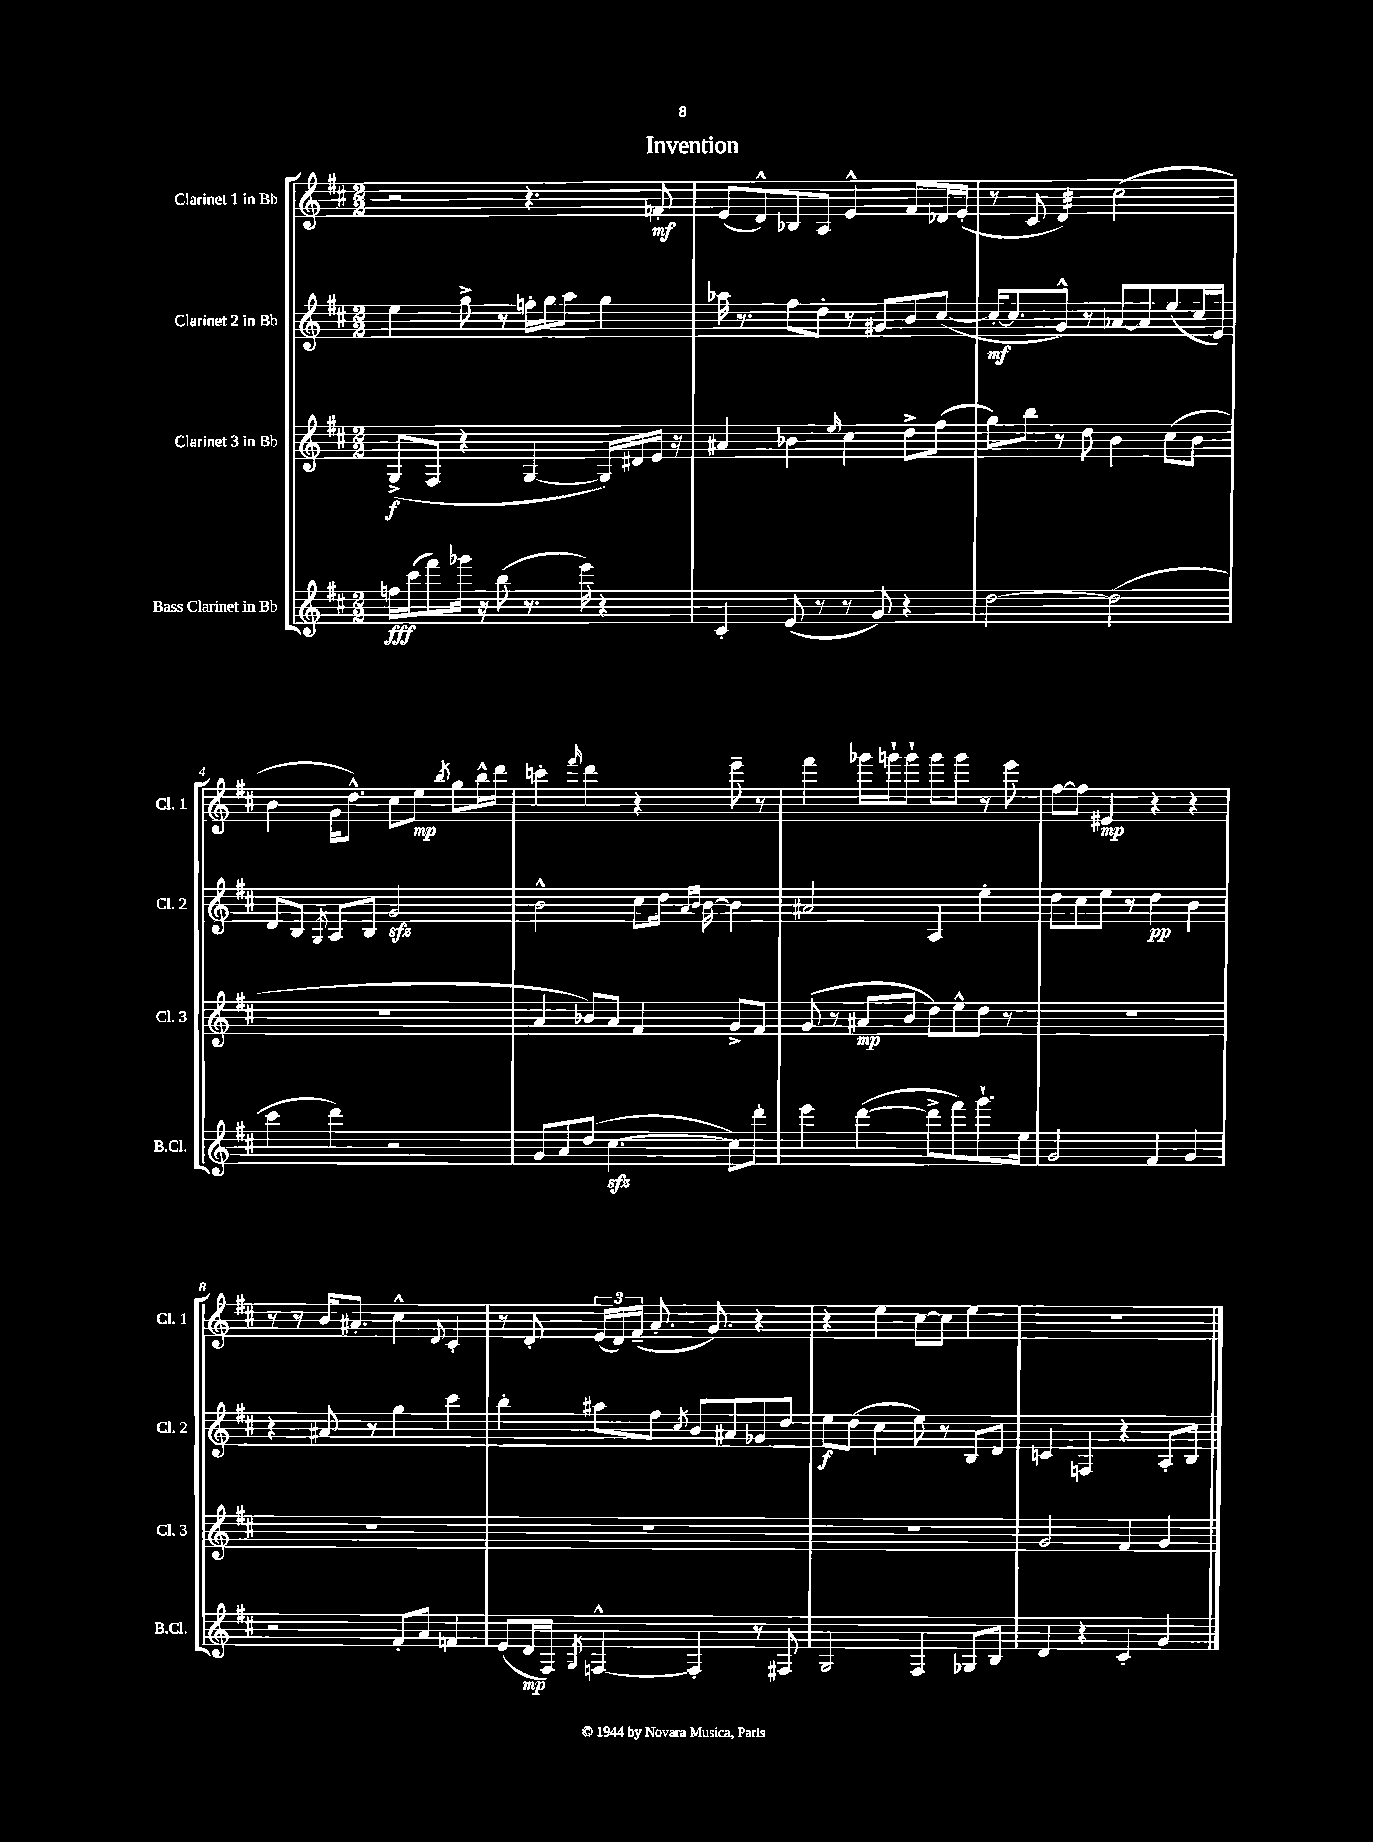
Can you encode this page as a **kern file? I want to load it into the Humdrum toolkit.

**kern	**kern	**kern	**kern
*staff4	*staff3	*staff2	*staff1
*clefG2	*clefG2	*clefG2	*clefG2
*k[f#c#]	*k[f#c#]	*k[f#c#]	*k[f#c#]
*M2/2	*M2/2	*M2/2	*M2/2
16ff	(8G^	4ee	2r
(16ccc#	.	.	.
8fff#)	8F#	.	.
16ggg-	4r	8gg^	.
16r	.	.	.
(8bb	.	8r	.
8.r	[4G	16ff'	4.r
.	.	16gg	.
.	.	8aa	.
16eee)	.	.	.
4r	16G])	4gg	.
.	16d#	.	.
.	16e	.	8f'
.	16r	.	.
=	=	=	=
4c#'	4a#	16aa-	(8e
.	.	8.r	.
.	.	.	8d^^)
(8e	4b-	8ff#	8B-
8r	.	8dd'	8A
.	16qqee	.	.
8r	4cc#	8r	4e^^
8g)	.	8g#	.
4r	8dd^	8b	8f#
.	(8ff#	([8cc#	16d-
.	.	.	(16e'
=	=	=	=
[2dd	8gg)	16cc#'_	8r
.	.	8.cc#]	.
.	8bb	.	8c#
.	8r	8g^^)	4d)
.	8dd	8r	.
(2dd]	4b	[8a-	(2cc#
.	.	8a-]	.
.	(8cc#	(8ee	.
.	8b	16cc#	.
.	.	16e)	.
=	=	=	=
4ccc#	1r	8d	4b
.	.	8B	.
.	.	8qG	.
4ddd)	.	8A	16g
.	.	.	8.dd^^)
.	.	8B	.
2r	.	2g	8cc#
.	.	.	8ee
.	.	.	8qbb
.	.	.	8gg
.	.	.	16bb^^
.	.	.	16ddd
=	=	=	=
8g	4a	2b^^	4ccc'
8a	.	.	.
.	.	.	16qqfff#
(8dd	8b-)	.	4ddd
[4.cc#	8a	.	.
.	4f#	8cc#	4r
.	.	16dd	.
.	.	16qqa	.
.	.	16qqb	.
.	.	[16b	.
8cc#])	8g^	4b]	8eee~
8ddd'	8f#	.	8r
=	=	=	=
4eee	(8g	2a#	4fff#
.	8r	.	.
([4ddd	8a#	.	16ggg-
.	.	.	16ggg`
.	8b	.	8ggg`
8ddd^]	8dd)	4A	8ggg
8fff#)	8ee^^	.	8ggg
8.ggg`	8dd	4ee'	8r
.	8r	.	8eee
16ee	.	.	.
=	=	=	=
2g	1r	8dd	[8ff#
.	.	8cc#	8ff#]
.	.	8ee	4e#
.	.	8r	.
4f#	.	4dd	4r
4g	.	4b	4r
=	=	=	=
2r	1r	4r	8r
.	.	.	8r
.	.	8a#	16b
.	.	.	8.a#'
.	.	8r	.
8f#'	.	4gg	4cc#^^
8a	.	.	.
.	.	.	8qqd
4f	.	4ccc#	4c#'
=	=	=	=
(8e	1r	4bb'	8r
16d	.	.	8d'
16F#)	.	.	.
8qG	.	.	.
[4F^^	.	8aa#	(24e
.	.	.	24d)
.	.	.	(24f#~
.	.	8ff#	8.a'
.	.	8qcc#	.
4F']	.	8b	.
.	.	.	8.g)
.	.	8a#	.
8r	.	8g-	4r
8F#	.	8dd	.
=	=	=	=
2G	1r	8ee	4r
.	.	(8dd	.
.	.	4cc#	4ee
4F#	.	8ee)	[8cc#
.	.	8r	8cc#]
8G-	.	8B	4ee
8B	.	8d	.
=	=	=	=
4d	2g	4c	1r
4r	.	4F	.
4c#'	4f#	4r	.
4g	4g	8A'	.
.	.	8B	.
==	==	==	==
*-	*-	*-	*-
